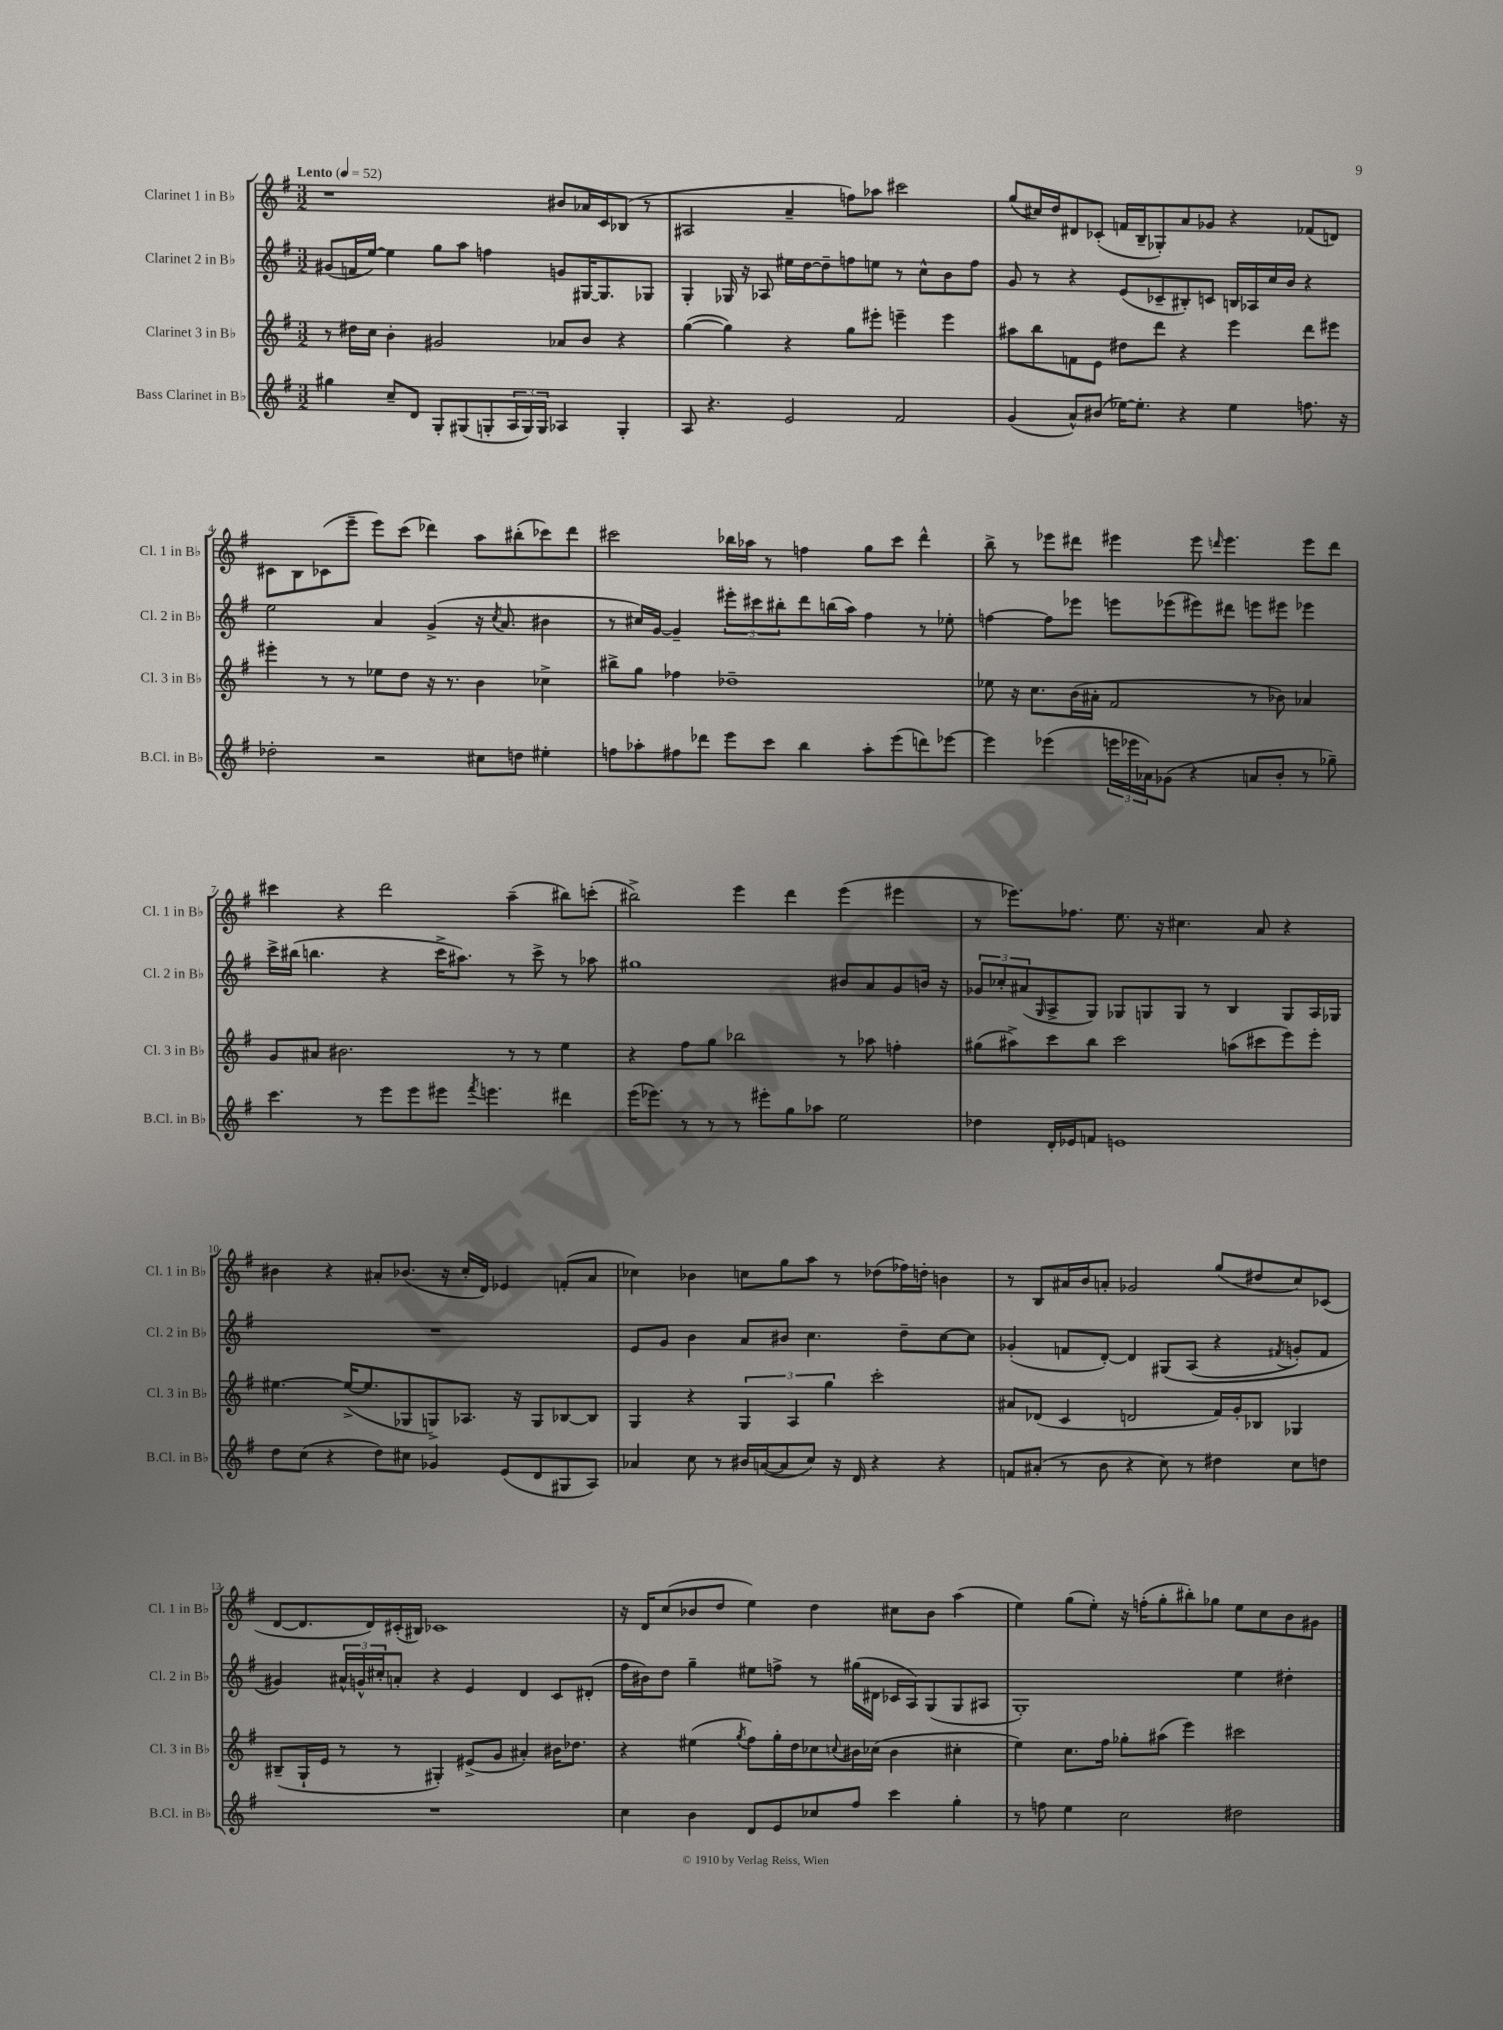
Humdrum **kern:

**kern	**kern	**kern	**kern
*staff4	*staff3	*staff2	*staff1
*clefG2	*clefG2	*clefG2	*clefG2
*k[f#]	*k[f#]	*k[f#]	*k[f#]
*M3/2	*M3/2	*M3/2	*M3/2
*MM52	*MM52	*MM52	*MM52
4gg#\	8r	(8g#/L	1r
.	16dd#\LL	16f/L	.
.	16cc\JJ	[16ee/JJ)	.
8cc~/L	4b'\	4ee\]	.
8d/J	.	.	.
8G'/L	2g#/	8gg\L	.
(8G#/	.	8aa\J	.
8G'/	.	4ff\	.
24A/L	.	.	.
24G/)	.	.	.
24G/JJ	.	.	.
4A-/	8a-/L	8g/L	8b#/L
.	8b/J	[16G#/K	16a-/L
.	.	8.G#/]	16c/J
4G'/	4r	.	(8B-/J
.	.	8G-/J	8r
=	=	=	=
8A/	([4gg\	4G'/	2A#/
4.r	.	.	.
.	4gg\])	16G-/	.
.	.	16r	.
.	.	8A-/	.
2e/	4r	16ee#\LL	4a~/
.	.	[16dd\J	.
.	.	8dd~\]	.
.	8gg\L	8ff\	8ff\L)
.	8eee#'\J	8ee\J	8aa-\J
2f#/	4eee~\	8r	2ccc#\
.	.	8cc^^\L	.
.	4eee\	8b\	.
.	.	8ff\J	.
=	=	=	=
(4g/	8aa#\L	8g/	(8gg/L
.	8bb\	8r	16cc#/L)
.	.	.	16dd/J
8a^^/L)	8f\	4r	8d#/
(8b#/J	8e\J	.	(8c-'/J
[16ee-\LK)	8dd#\L	(8e/L	16f/LL
8.ee-'\]J	.	.	16B~/J
.	8ddd\J	8c-~/	8G-'/)
4r	4r	8B#'/)	8a/
.	.	8c/J	8g-/J
4ee-\	4eee\	16B/LL	4r
.	.	16A-/	.
.	.	16cc/	.
.	.	16b/JJ	.
8.ff\	8ddd\L	4r	(8f-/L
.	8eee#\J	.	8d/J)
16r	.	.	.
=	=	=	=
2dd-'\	4eee#'\	2ee\	8c#\L
.	.	.	8B\
.	8r	.	(8c-\
.	8r	.	8eee~\J
2r	8ee-\L	4a/	8eee\L)
.	8dd\J	.	(8ccc\J
.	16r	(4g^/	4ddd-\)
.	8.r	.	.
8cc#\L	4b\	16r	8aa\L
.	.	8qcc/	.
.	.	8.a/	.
8dd\J	.	.	(8bb#'\
4ee#'\	4cc-^\	4b#\	8ccc-\)
.	.	.	8ddd-\J
=	=	=	=
8ff\L	8bb#^\L	8r	2ccc#\
8aa-'\	8gg\J	16cc#/LL)	.
.	.	[16g/JJ	.
8ff#\	4ff-\	4g~/]	.
8ddd-\J	.	.	.
8eee\L	1dd-~	12eee#'\L	16bb-\LL
.	.	.	16aa-\JJ
.	.	12ccc#\	.
8ccc\J	.	.	8r
.	.	12bb#'\	.
4bb\	.	8ddd\	4ff\
.	.	(16bb\L	.
.	.	16aa\JJ)	.
8aa-'\L	.	4ff#\	8gg\L
(8eee\	.	.	8ccc#\J
8ddd\)	.	8r	4ddd^^\
[8eee-\J	.	8ee-'\	.
=	=	=	=
4eee-\]	8ee-\	[4ff\	8bb^\
.	16r	.	8r
.	8.cc\L	.	.
(4eee-\	.	8ff\]L	8eee-\L
.	(16b\L	8eee-\J	8ddd#\J
.	16a#'\JJ	.	.
24eee\LL	2f#/	8eee\L	4eee#\
24eee-\	.	.	.
24a-\J)	.	.	.
(8g-\J	.	(8eee-\	.
4r	.	8eee#\)	8eee#\
.	.	.	16qqddd/
.	.	8ddd#\J	4.eee#\
8a/L	8r	8eee\L	.
8b'/J	8b-\)	8eee#\J	.
8r	4a-/	4eee-\	8eee#\L
8gg-~\)	.	.	8ddd\J
=	=	=	=
4.ccc\	8g/L	16ccc^\LL	4ccc#\
.	.	(16bb#\JJ	.
.	8a#/J	4.bb\	.
.	2.b#\	.	4r
8r	.	.	.
8eee\L	.	4r	2ddd\
8eee\	.	.	.
8eee#\J	.	16ccc^\LK	.
.	.	8.aa#\J)	.
8qfff#/	.	.	.
4.eee\	.	.	.
.	8r	8r	(4aa~\
.	8r	8ccc^\	.
4ddd#\	4ee\	8r	8bb#\L)
.	.	8aa-\	(8ccc'\J
=	=	=	=
(16eee\LK	4r	1gg#	2bb#^\)
8.eee-\J)	.	.	.
8r	8ff#\L	.	.
8r	8gg\J	.	.
8r	2bb-\	.	4eee\
8eee#'\L	.	.	.
8gg\	.	.	4ddd\
8aa-\J	.	.	.
2ee\	8r	8b#/L	(4eee\
.	8aa-\	8a/	.
.	4ff'\	8g/	4eee#\
.	.	16b/Jk	.
.	.	16r	.
=	=	=	=
4dd-\	(8gg#\L	12g-/L	8r
.	.	12cc-'/	.
.	8aa#^\)	.	8.eee-\L)
.	.	(12a#/	.
.	.	16qqG/	.
16d'/LL	8ccc\	8A^/	.
16e-/J	.	.	8.ff-\J
8f/J	8bb\J	8G/J)	.
1e	2ccc\	8G-/L	8.ee\
.	.	8G/	.
.	.	.	16r
.	.	8G/J	4.cc#\
.	.	8r	.
.	(8aa\L	4B/	.
.	8ccc#\	.	8a/
.	8eee\)	8G/L	4r
.	8eee'\J	16A/L	.
.	.	16G-/JJ	.
=	=	=	=
8dd\L	[4.ee#\	1.r	4b#\
(8cc\J	.	.	.
4r	.	.	4r
.	(16ee#^/_LK	.	.
.	8.ee#/]	.	.
8dd\L)	.	.	8a#'/L
8cc#\J	8G-/	.	(8.b-/J
4g-/	8G^/)	.	.
.	.	.	16r
.	8.A-/J	.	16cc'/LL
.	.	.	16d/JJ)
(8e/L	.	.	4e-/
.	16r	.	.
8d/	8G/L	.	.
8G#/	[8B-/	.	(8f'/L
8A/J)	8B-/]J	.	8a#/J
=	=	=	=
4a-/	4G/	8e/L	4cc-\)
.	.	8g/J	.
8cc\	4r	4b\	4b-\
8r	.	.	.
16b#/LL	6G/	8a/L	8cc\L
([16a/J	.	.	.
8a/]	.	8b#/J	8gg\
.	6A/	.	.
8cc/J)	.	4.cc\	8aa\J
.	6gg\	.	.
16r	.	.	8r
16d/	.	.	.
4r	2ccc'\	.	(8dd-\L
.	.	8dd~\L	16ff-\L)
.	.	.	16dd'\JJ
4r	.	[8cc\	4b\
.	.	8cc\]J	.
=	=	=	=
8f/L	8a#/L	(4g-'/	8r
(8a#'/J	(8d-/J	.	8B/L
8r	4c/	8f/L	16a#/L
.	.	.	16b/J
8b\	.	[8d'/J)	8a'/J
4r	2d/	4d/]	2g-/
8cc\)	.	&(8G#/L	.
8r	.	(8A/J	.
4dd#\	16f#/LL)	4r	(8gg/L
.	16g'/J	.	.
.	8B-/J	.	8dd#/
.	.	8qf#/	.
8cc\L	4G-/	8g'/L)	8cc/)
8dd\J	.	8f#/J	(8c-/J
=	=	=	=
1.r	(8B#~/L	4g#/&)	[8d/L
.	16G`/L	.	8.d/]
.	16e/JJ	.	.
.	8r	24a#^^/LL	.
.	.	24g^^/	.
.	.	.	16d/L)
.	.	24cc#'/J	.
.	8r	8a'/J	(16c#'/
.	.	.	16B#/JJ)
.	4G#'/)	4r	1c-
.	(8e#^/L	4e/	.
.	8g/J	.	.
.	4a#'/)	4d/	.
.	16b#\LK	8c/L	.
.	8.dd-\J	.	.
.	.	(8d#'/J	.
=	=	=	=
4cc\	4r	16ff#\LL	16r
.	.	16b#\J)	16d/LK
.	.	8dd\J	(8cc/
4b\	(4ee#\	4gg~\	8b-/
.	.	.	8dd/J
.	8qgg/	.	.
8d/L	8ff#\L)	8ee#\L	4ee\)
8e/	16gg'\L	8ff^\J	.
.	16dd\J	.	.
8cc-/	8cc-\	8r	4dd\
.	8qqcc/	.	.
8ff#/J	16b#\L	(16gg#\LL	.
.	(16cc-\JJ	16d#\JJ	.
4ccc\	4b#\	16c-/LL	8cc#\L
.	.	16A/J)	.
.	.	(8G/	8b-\J
4gg'\	4cc#'\	8G/	(4aa\
.	.	8A#/J	.
=	=	=	=
8r	4ee\)	1G')	4ee\)
8ff\	.	.	.
4ee\	8.cc\L	.	(8gg\L
.	.	.	8ee'\J)
.	16ff#\Jk	.	.
2cc\	8gg-'\L	.	16r
.	.	.	(16ff'\LK
.	(8aa#\J	.	8gg'\
.	4eee\)	.	8bb#'\)
.	.	.	8gg-\J
2dd#\	2ccc#\	4ee\	8ee\L
.	.	.	8cc\
.	.	4dd#'\	8b\
.	.	.	8g#\J
==	==	==	==
*-	*-	*-	*-
